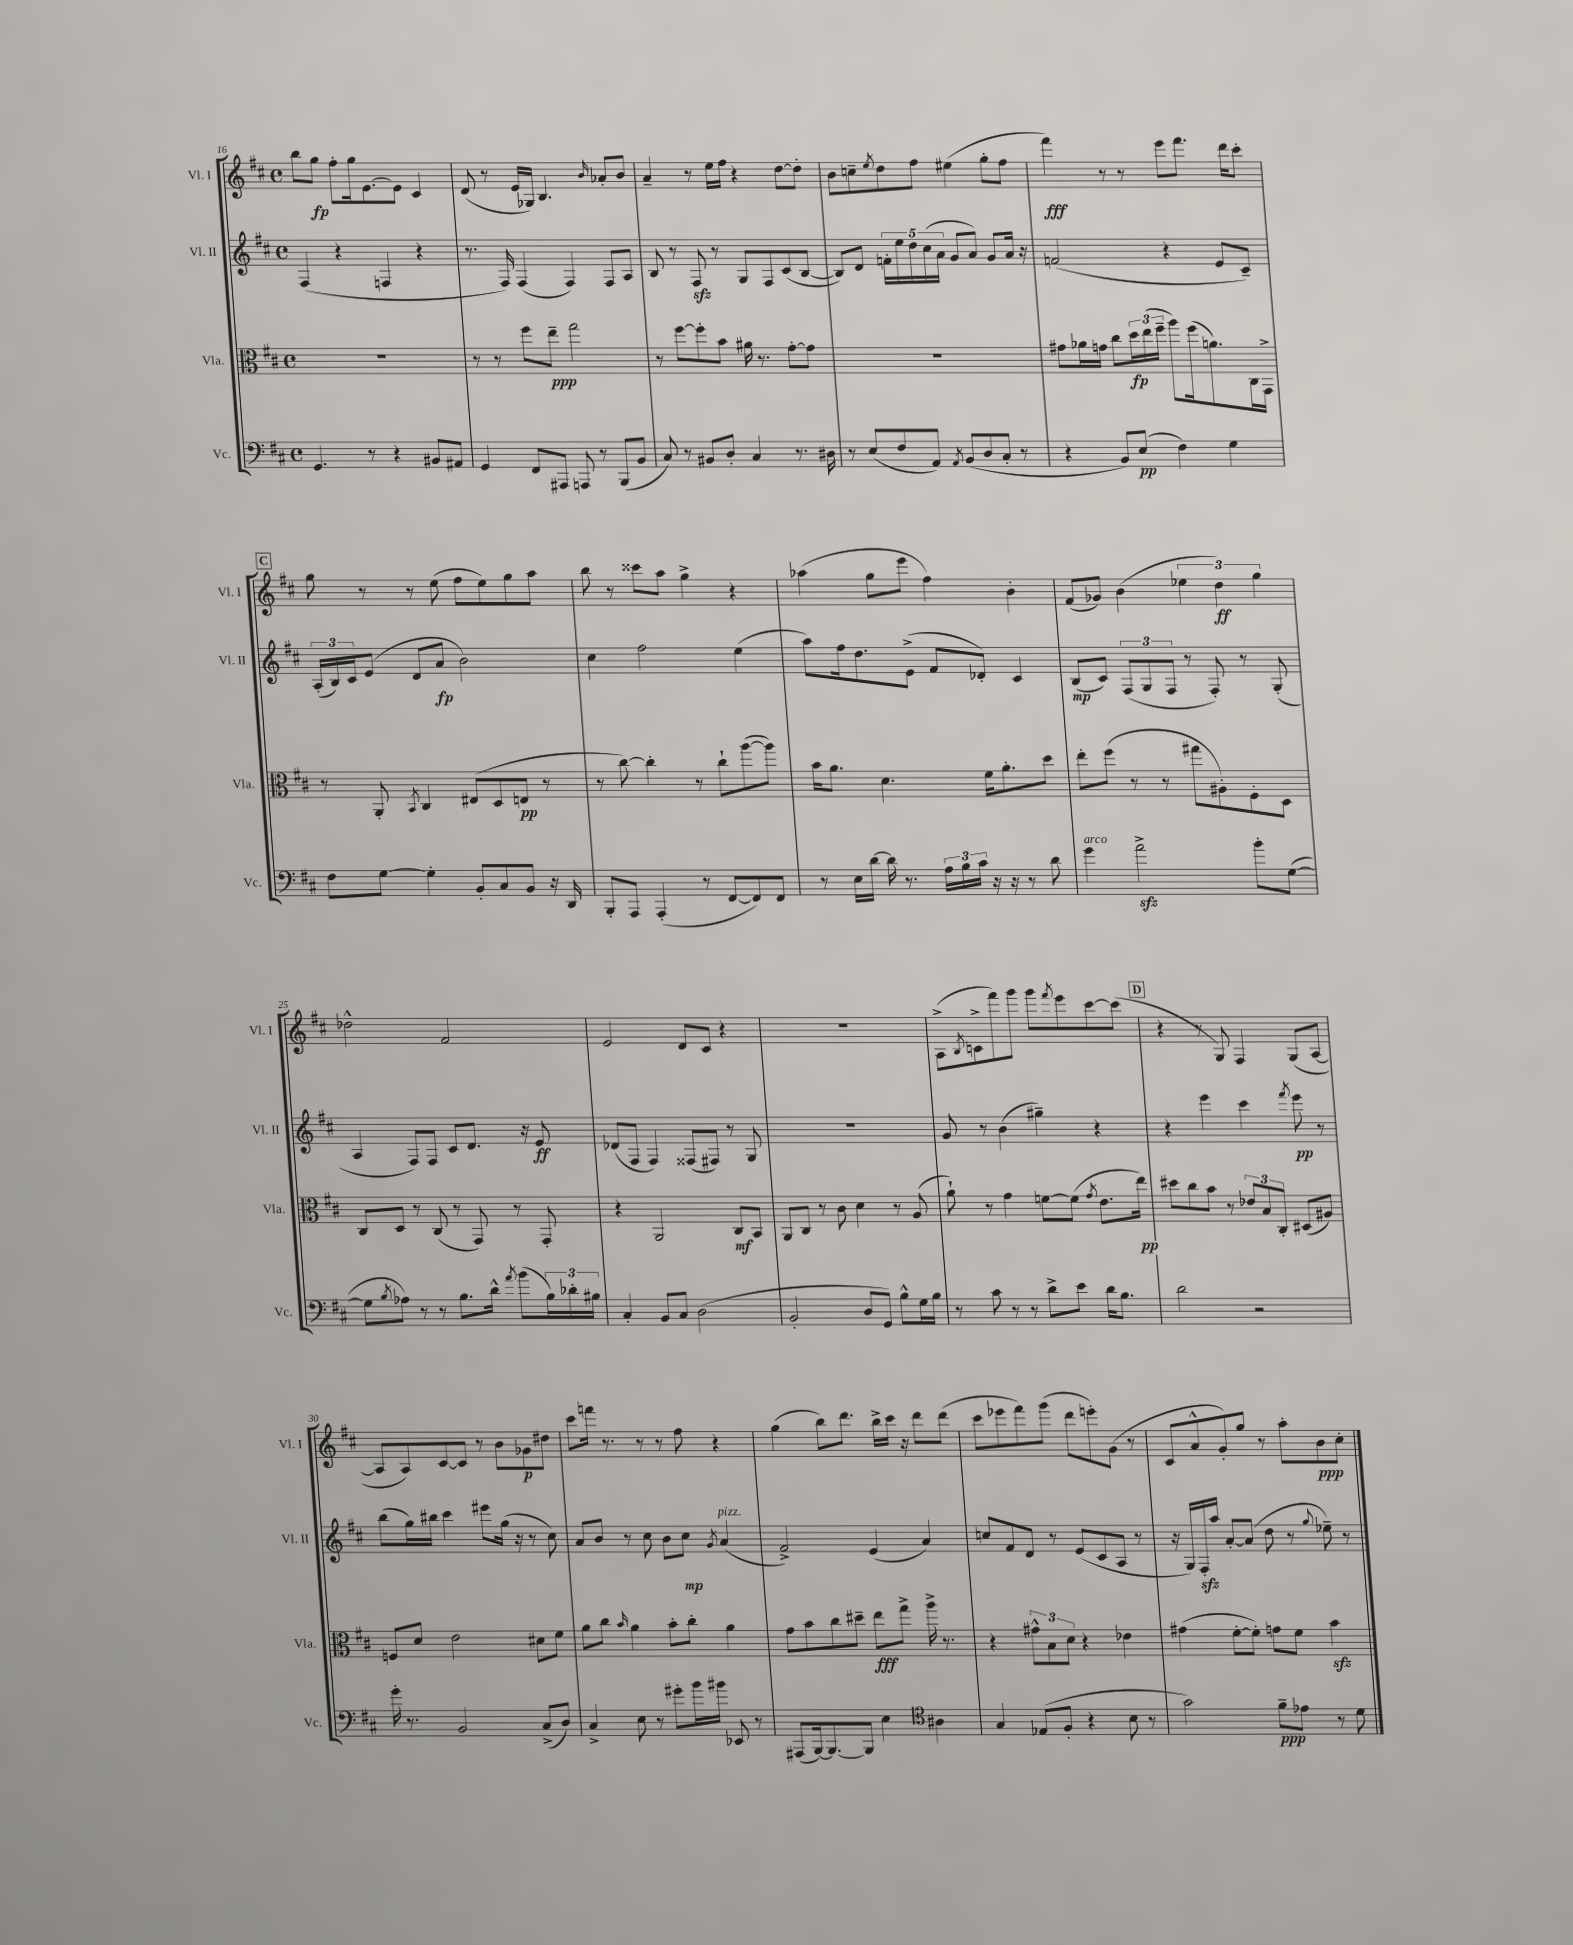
<<
\new StaffGroup <<
\new Staff = "s0" \with { instrumentName = "Vl. I" shortInstrumentName = "Vl. I" } {
    \clef treble \key d \major \defaultTimeSignature \time 4/4
    b''8 g''8\fp fis''8-. g''16 e'8.~ e'8 cis'4 |
    d'8( r8 e'16 ges16) b4. \grace { b'16 } aes'8-. b'8 |
    a'4-- r8 e''16 fis''16 r4 d''8~ d''8-. |
    b'8 c''8-- \acciaccatura { e''8 } d''8 fis''8 eis''4( g''8-. fis''8 |
    fis'''4\fff) r8 r8 e'''8 fis'''8. d'''16 cis'''8-. |
    \mark \markup { \box "C" } g''8 r8 r8 e''8( fis''8 e''8) g''8 a''8 |
    b''8 r8 cisis'''8 a''8 g''4-> r4 |
    aes''4( g''8 e'''8 fis''4) b'4-. |
    fis'8( ges'8) b'4( \tuplet 3/2 { ees''4 d''4\ff) g''4 } |
    des''2-^ fis'2 |
    e'2 d'8 cis'8 r4 |
    R1 |
    a8->( \acciaccatura { b8 } c'8-> fis'''8) g'''8 g'''8 \acciaccatura { fis'''8 } e'''8 cis'''8~ cis'''8( |
    \mark \markup { \box "D" } r4 r8 g8) fis4 g8( a8~ |
    a8 a8) cis'8~ cis'8 r8 b'8 ges'8\p dis''8 |
    cis'''8 f'''16 r8. r8 r8 fis''8 r4 |
    g''4( b''8) d'''8. b''16-> cis'''16 r16 d'''8 d'''8( |
    cis'''8 ees'''8 fis'''8) g'''8( d'''8 e'''8-.) g'8( r8 |
    cis'8 a'8-^ g'8-.) g''8 r8 a''8-. b'8\ppp cis''8-. \bar "|." |
}
\new Staff = "s1" \with { instrumentName = "Vl. II" shortInstrumentName = "Vl. II" } {
    \clef treble \key d \major \defaultTimeSignature \time 4/4
    fis4( r4 f4 r4 |
    r8. fis16) fis4( fis4) fis8 a8 |
    b8 r8 fis8\sfz r8 g8 fis8 cis'8( b8~ |
    b8) d'8 \tuplet 5/4 { f'16-. e''16 d''16 cis''16( a'16 } g'8 a'8) g'8 a'16 r16 |
    f'2( r4 e'8 cis'8--) |
    \mark \markup { \box "C" } \tuplet 3/2 { a16-.( b16) cis'16 } e'8( d'8 a'8\fp b'2) |
    cis''4 fis''2 e''4( |
    a''8) fis''16 d''8. e'8->( fis'8 des'8-.) cis'4 |
    b8\mp( cis'8) \tuplet 3/2 { fis8( g8 fis8 } r8 fis8-.) r8 g8-.( |
    a4 fis8) fis8 cis'8 d'8. r16 e'8\ff |
    des'8( fis8 fis4) fisis8( fis8) r8 g8 |
    R1 |
    g'8 r8 b'4( gis''4--) r4 |
    \mark \markup { \box "D" } r4 e'''4 cis'''4 \acciaccatura { fis'''8 } e'''8\pp r8 |
    b''8( g''16) bis''16 cis'''4 eis'''8 g''16( r16 r8 cis''8) |
    a'8 b'8 r8 cis''8 b'8 cis''8\mp \acciaccatura { g'8 } a'4^\markup { \italic "pizz." }( |
    fis'2->) e'4( a'4) |
    c''8 fis'8 d'8 r8 e'8( cis'8 a8 r8 |
    r16 g16) fis16-.\sfz a''16 a'8~-. a'8( d''8 r8 \appoggiatura { g''8 } ees''8--) r8 \bar "|." |
}
\new Staff = "s2" \with { instrumentName = "Vla." shortInstrumentName = "Vla." } {
    \clef alto \key d \major \defaultTimeSignature \time 4/4
    R1 |
    r8 r8 fis''8 e''8--\ppp g''2 |
    r8 fis''8~ fis''8-. b'8 ais'16 r8. g'8~-. g'8 |
    R1 |
    gis'8 aes'16 g'16 cis''8 \tuplet 3/2 { d''16\fp e''16( fis''16-- } a''8) fis''16( a'8.) cis16 g,16-> |
    \mark \markup { \box "C" } r8 a,8-. \acciaccatura { b,8 } cis4 eis8( d8 e8\pp r8 |
    r8 cis''8~) cis''4-. r8 cis''8-! a''8~( a''8) |
    b'16 a'8. d'4. fis'16 a'8.-. d''8 |
    e''8-. fis''8( r8 r8 gis''8 ais8-.) fis8-. d8 |
    cis8 d8 r8 cis8( r8 g,8) r8 g,8-. |
    r4 a,2 cis8\mf b,8 |
    a,8 cis8 r8 cis'8 d'4 r8 a8( |
    a'8-!) r8 g'4 f'8~ f'8( \acciaccatura { g'8 } e'8. e''16\pp) |
    \mark \markup { \box "D" } dis''8 cis''8 b'8 r8 \tuplet 3/2 { ees'8 b8 cis8-. } dis8( ais8) |
    f8 d'8 e'2 dis'8 fis'8 |
    a'8 cis''8 \grace { b'16 } a'4 b'8-. cis''8-. a'4 |
    g'8 b'8 cis''8 dis''8-- e''8\fff g''8-> a''16-> r8. |
    r4 \tuplet 3/2 { gis'8-^ b8 d'8 } r4 ees'4 |
    gis'4( fis'8~-. fis'8-.) g'8 fis'8 b'4\sfz \bar "|." |
}
\new Staff = "s3" \with { instrumentName = "Vc." shortInstrumentName = "Vc." } {
    \clef bass \key d \major \defaultTimeSignature \time 4/4
    g,4. r8 r4 bis,8 ais,8 |
    g,4 fis,8 ais,,8 a,,8 r8 b,,8( b,8 |
    cis8) r8 bis,8 d8-. cis4 r8. dis16 |
    r8 e8( fis8 a,8) \acciaccatura { a,8 } b,8( d8 cis8-. r8 |
    r4 b,8) e8\pp( fis4) g4 |
    \mark \markup { \box "C" } fis8 g8~ g4-. b,8-. cis8 b,8 r16 d,16 |
    b,,8-. a,,8 a,,4-.( r8 fis,8~ fis,8) fis,8 |
    r8 e16 d'16~ d'16 r8. \tuplet 3/2 { a16 b16 cis'16 } r16 r16 r8 d'8 |
    g'4^\markup { \italic "arco" } a'2->\sfz b'8-. g8~( |
    g8 \acciaccatura { b8 } aes8) r8 r8 b8. d'16-^ \acciaccatura { a'8 } b'8( \tuplet 3/2 { b16) des'16-. bis16 } |
    cis4-. b,8 cis8 d2( |
    b,2-. d8 g,8) b8-^ g16 b16 |
    r8 cis'8 r8 r8 d'8-> e'8 d'16 b8. |
    \mark \markup { \box "D" } d'2 r2 |
    g'16-. r8. b,2 cis8->( d8) |
    cis4-> e8 r8 gis'8-. b'16 bis'16 ees,8 r8 |
    ais,,8( b,,16~) b,,8.~ b,,8 e4 \clef tenor ais4 |
    g4 ees8( fis8-. r4 b8 r8 |
    g'2) fis'8--\ppp ees'8 r8 d'8 \bar "|." |
}
>>
>>
\layout { \context { \Score currentBarNumber = #16 } }
